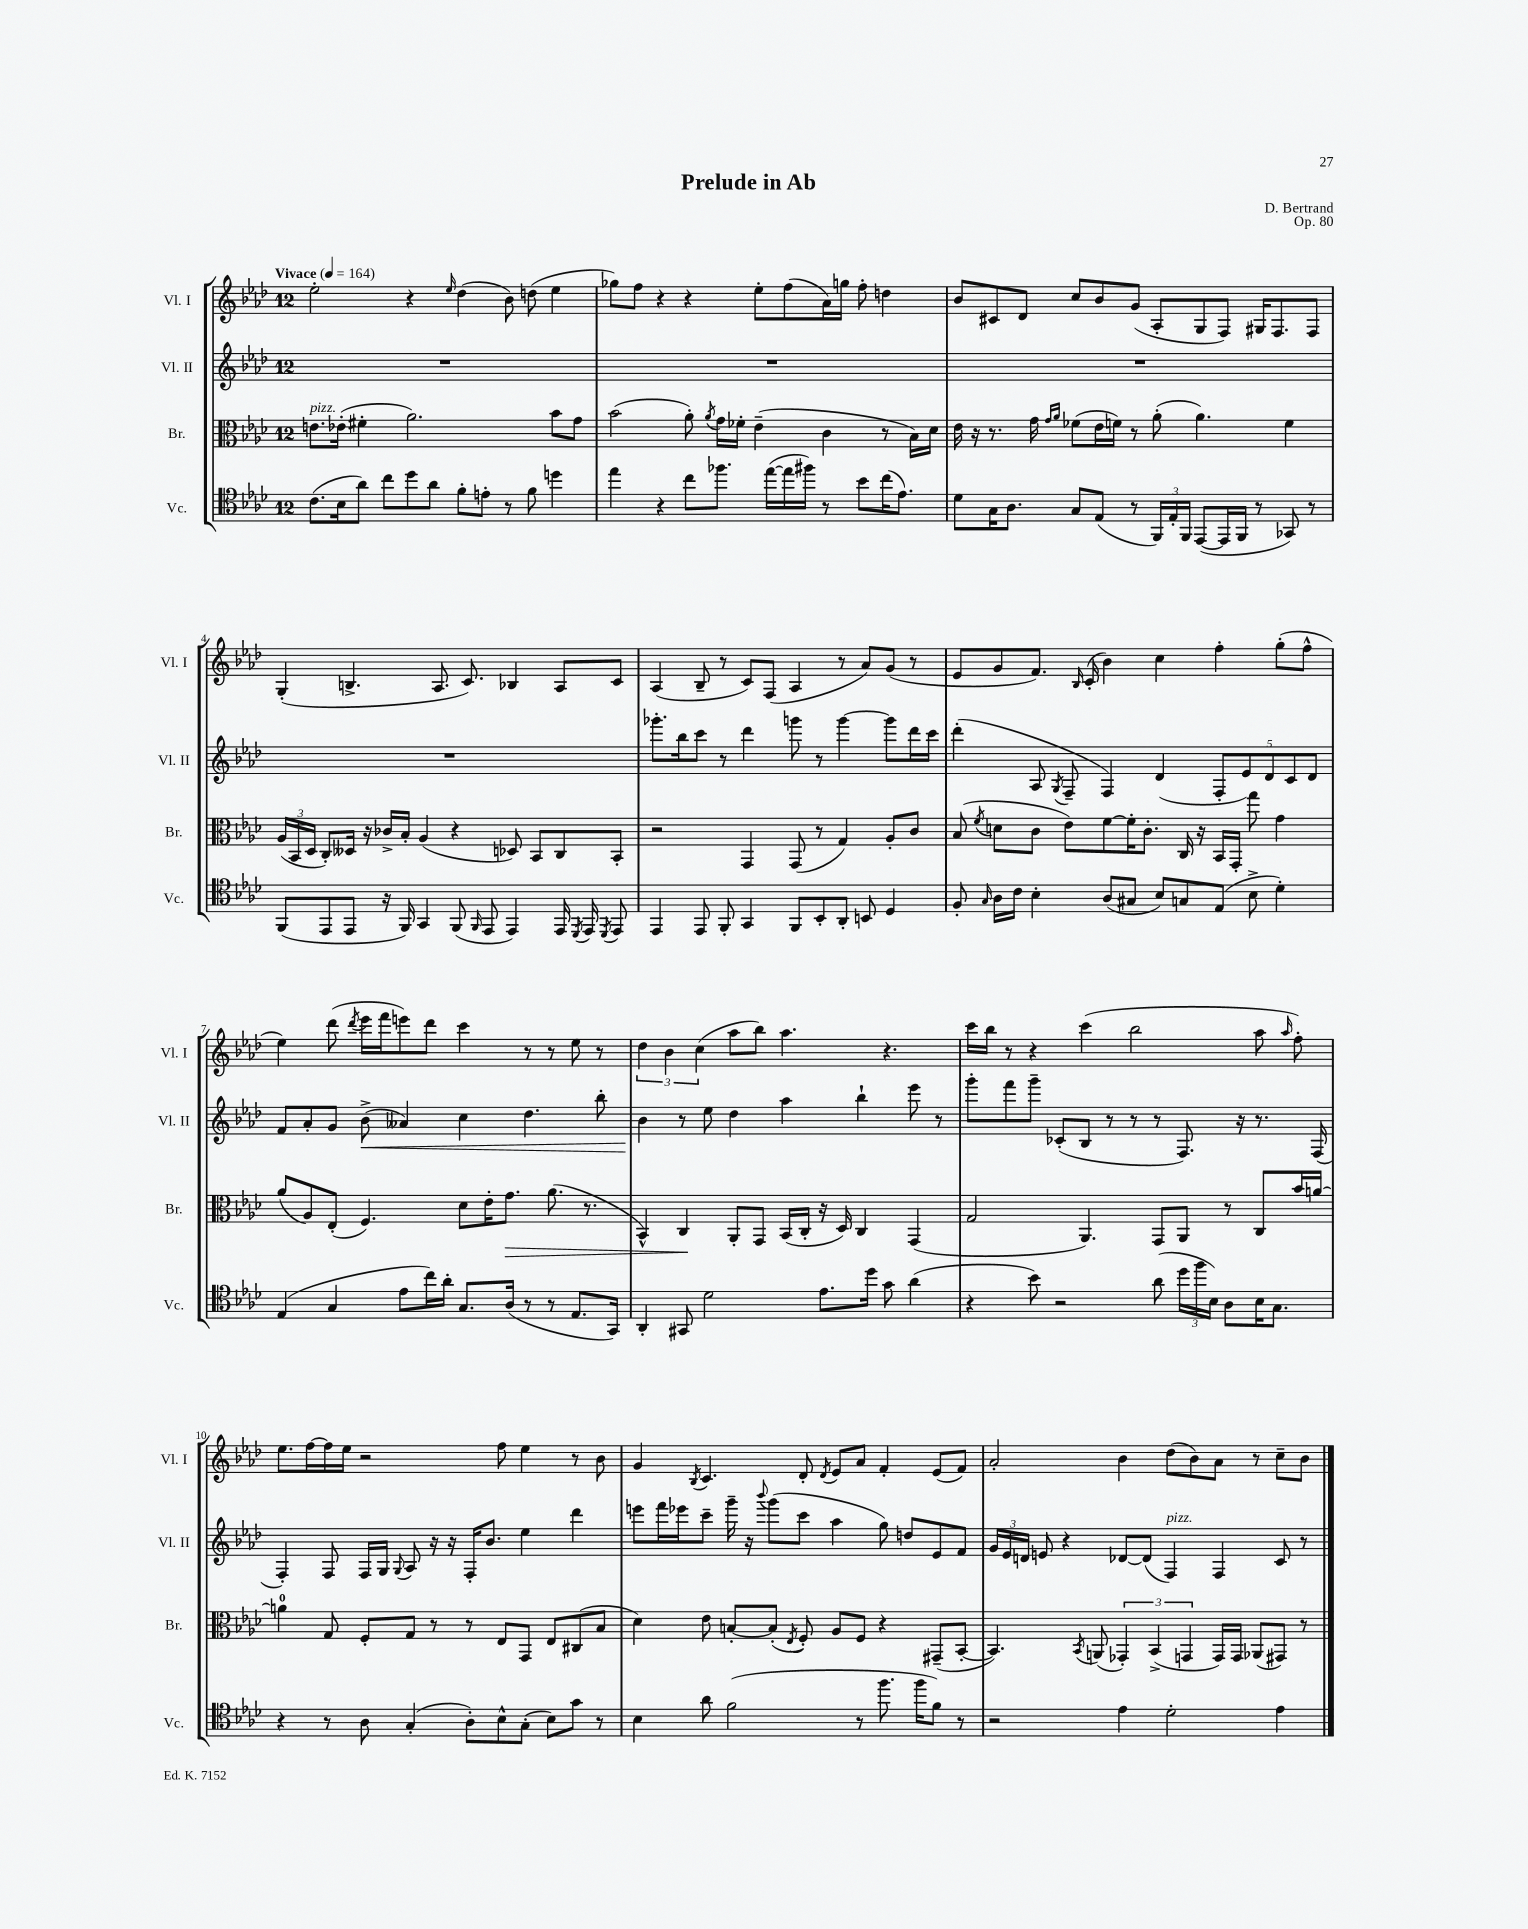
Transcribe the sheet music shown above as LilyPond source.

\header { title = "Prelude in Ab" composer = "D. Bertrand" opus = "Op. 80" }
<<
\new StaffGroup <<
\new Staff = "s0" \with { instrumentName = "Vl. I" shortInstrumentName = "Vl. I" } {
    \clef treble \key aes \major \once \override Staff.TimeSignature.style = #'single-digit \time 12/8 \tempo "Vivace" 4 = 164
    \autoBeamOff ees''2-. r4 \grace { ees''16 } des''4( bes'8) d''8( ees''4 |
    ges''8[) f''8] r4 r4 ees''8[-. f''8( aes'16) g''16] f''8-. d''4 |
    bes'8[ cis'8 des'8] c''8[ bes'8 g'8]( aes8[-. g8 f8]) gis16[ f8. f8] |
    g4-.( b4.-> aes8. c'8.) bes4 aes8[ c'8] |
    aes4( bes8-- r8 c'8[) f8]( aes4 r8 aes'8[) g'8]( r8 |
    ees'8[ g'8 f'8.]) \grace { bes16 } c'16-.( bes'4) c''4 f''4-. g''8[-.( f''8]-^ |
    ees''4) des'''8( \acciaccatura { des'''8 } ees'''16[ f'''16 e'''8) des'''8] c'''4 r8 r8 ees''8 r8 |
    \tuplet 3/2 { des''4 bes'4 c''4( } aes''8[ bes''8]) aes''4. r4. |
    c'''16[ bes''16] r8 r4 c'''4( bes''2 aes''8 \grace { aes''16 } f''8-.) |
    ees''8.[ f''16~ f''16 ees''16] r2 f''8 ees''4 r8 bes'8 |
    g'4 \acciaccatura { bes8 } c'4. des'8-. \acciaccatura { des'8 } ees'8[ aes'8] f'4-. ees'8[( f'8]) |
    aes'2-. bes'4 des''8[( bes'8) aes'8] r8 c''8[-- bes'8] \bar "|." |
}
\new Staff = "s1" \with { instrumentName = "Vl. II" shortInstrumentName = "Vl. II" } {
    \clef treble \key aes \major \once \override Staff.TimeSignature.style = #'single-digit \time 12/8
    \autoBeamOff R1. |
    R1. |
    R1. |
    R1. |
    ges'''8.[-. bes''16 c'''8] r8 des'''4 g'''8 r8 g'''4~ g'''8[ des'''16 c'''16] |
    des'''4-.( aes8 \acciaccatura { g8 } f8-- f4) des'4( \tuplet 5/4 { f8[-. ees'8) des'8 c'8 des'8] } |
    f'8[ aes'8-. g'8] bes'8->\<( aeses'4) c''4 des''4. bes''8-. |
    bes'4\! r8 ees''8 des''4 aes''4 bes''4-! ees'''8 r8 |
    g'''8[-. f'''8 g'''8]-- ces'8[-.( bes8] r8 r8 r8 f8.) r16 r8. f16( |
    f4-.) f8 f16[ g16] \appoggiatura { g8 } aes8 r16 r16 f16[-. bes'8.] ees''4 des'''4 |
    e'''8[ f'''16 ees'''16 c'''8]-- g'''16-- r16 \appoggiatura { bes'''8 } g'''8[( c'''8] aes''4 g''8) d''8[ ees'8 f'8] |
    \tuplet 3/2 { g'16[ ees'16 d'16] } e'8 r4 des'8[~ des'8]( f4^\markup { \italic "pizz." }) f4 c'8 r8 \bar "|." |
}
\new Staff = "s2" \with { instrumentName = "Br." shortInstrumentName = "Br." } {
    \clef alto \key aes \major \once \override Staff.TimeSignature.style = #'single-digit \time 12/8
    \autoBeamOff e'8.[^\markup { \italic "pizz." } ees'16]-.( fis'4-. aes'2.) bes'8[ g'8] |
    bes'2( aes'8-.) \acciaccatura { aes'8 } g'16[ fes'16]-. ees'4--( c'4 r8 bes16[) des'16] |
    ees'16 r16 r8. g'16 \grace { g'16[ aes'16] } fes'8[( ees'16 f'16]) r8 aes'8-.( aes'4.) f'4 |
    \tuplet 3/2 { aes16[( bes,16 des16] } c8[-.) deses16] r16 ces'16[-> bes16]-. aes4( r4 des8) bes,8[ c8 bes,8]-. |
    r2 g,4 g,8( r8 g4) aes8[-. c'8] |
    bes8( \acciaccatura { f'8 } d'8[ c'8] ees'8[) f'8~ f'16-. c'8.]-. c16 r16 bes,16[ g,16]-. g''8 g'4 |
    aes'8[( aes8) ees8]-.( f4.) des'8[ ees'16-. g'8.]\> aes'8.( r8. |
    bes,4-^) c4\! aes,8[-. g,8] bes,16[( c16]-. r16 des16) c4 g,4( |
    g2 aes,4.) g,8[ aes,8] r8 c8[ bes'16 a'16]~ |
    a'4-0 g8 f8[-. g8] r8 r8 ees8[ g,8] ees8[ cis8( bes8] |
    des'4) ees'8 b8[~-. b8]-.( \acciaccatura { ees8 } f8-.) aes8[ f8] r4 gis,8[--( bes,8]~-. |
    bes,4.) \acciaccatura { bes,8 } a,8( \tuplet 3/2 { ges,4-.) bes,4->( g,4 } g,16[) g,16] aes,8[( gis,8]) r8 \bar "|." |
}
\new Staff = "s3" \with { instrumentName = "Vc." shortInstrumentName = "Vc." } {
    \clef tenor \key aes \major \once \override Staff.TimeSignature.style = #'single-digit \time 12/8
    \autoBeamOff c'8.[( bes16 aes'8]) c''8[ des''8 aes'8] f'8[-. e'8]-. r8 f'8 d''4 |
    ees''4 r4 c''8[ fes''8.] ees''16[~( ees''16 fis''16]) r8 bes'8[ c''16( ees'8.]) |
    des'8[ g16 aes8.] g8[ ees8]( r8 \tuplet 3/2 { f,16[) ees16-. f,16] } ees,8[~( ees,16 f,16] r8 ges,8) r8 |
    f,8[( ees,8 ees,8] r16 f,16) g,4 f,8( \grace { f,16 } ees,8 ees,4) ees,16 \acciaccatura { des,8 } ees,16 \acciaccatura { des,8 } ees,8 |
    ees,4 ees,8 f,8-. g,4 f,8[ bes,8-. aes,8]-. b,8 des4 |
    f8-. \grace { g16 } aes16[ c'16] bes4-. aes8[( gis8] bes8[) g8 ees8]( bes8-> des'4-.) |
    ees4( g4 ees'8[ c''16) aes'16]-. g8.[ aes16]( r8 r8 ees8.[ g,16]) |
    aes,4-. gis,8 des'2 ees'8.[ des''16] g'8 aes'4( |
    r4 bes'8) r2 aes'8( \tuplet 3/2 { des''16[ f''16 bes16]) } aes8[ bes16 g8.] |
    r4 r8 aes8 g4-.( aes8[-.) bes8-^ g8]-.( bes8[) g'8] r8 |
    bes4 aes'8 f'2( r8 f''8. f''16[ f'8]) r8 |
    r2 ees'4 des'2-. ees'4 \bar "|." |
}
>>
>>
